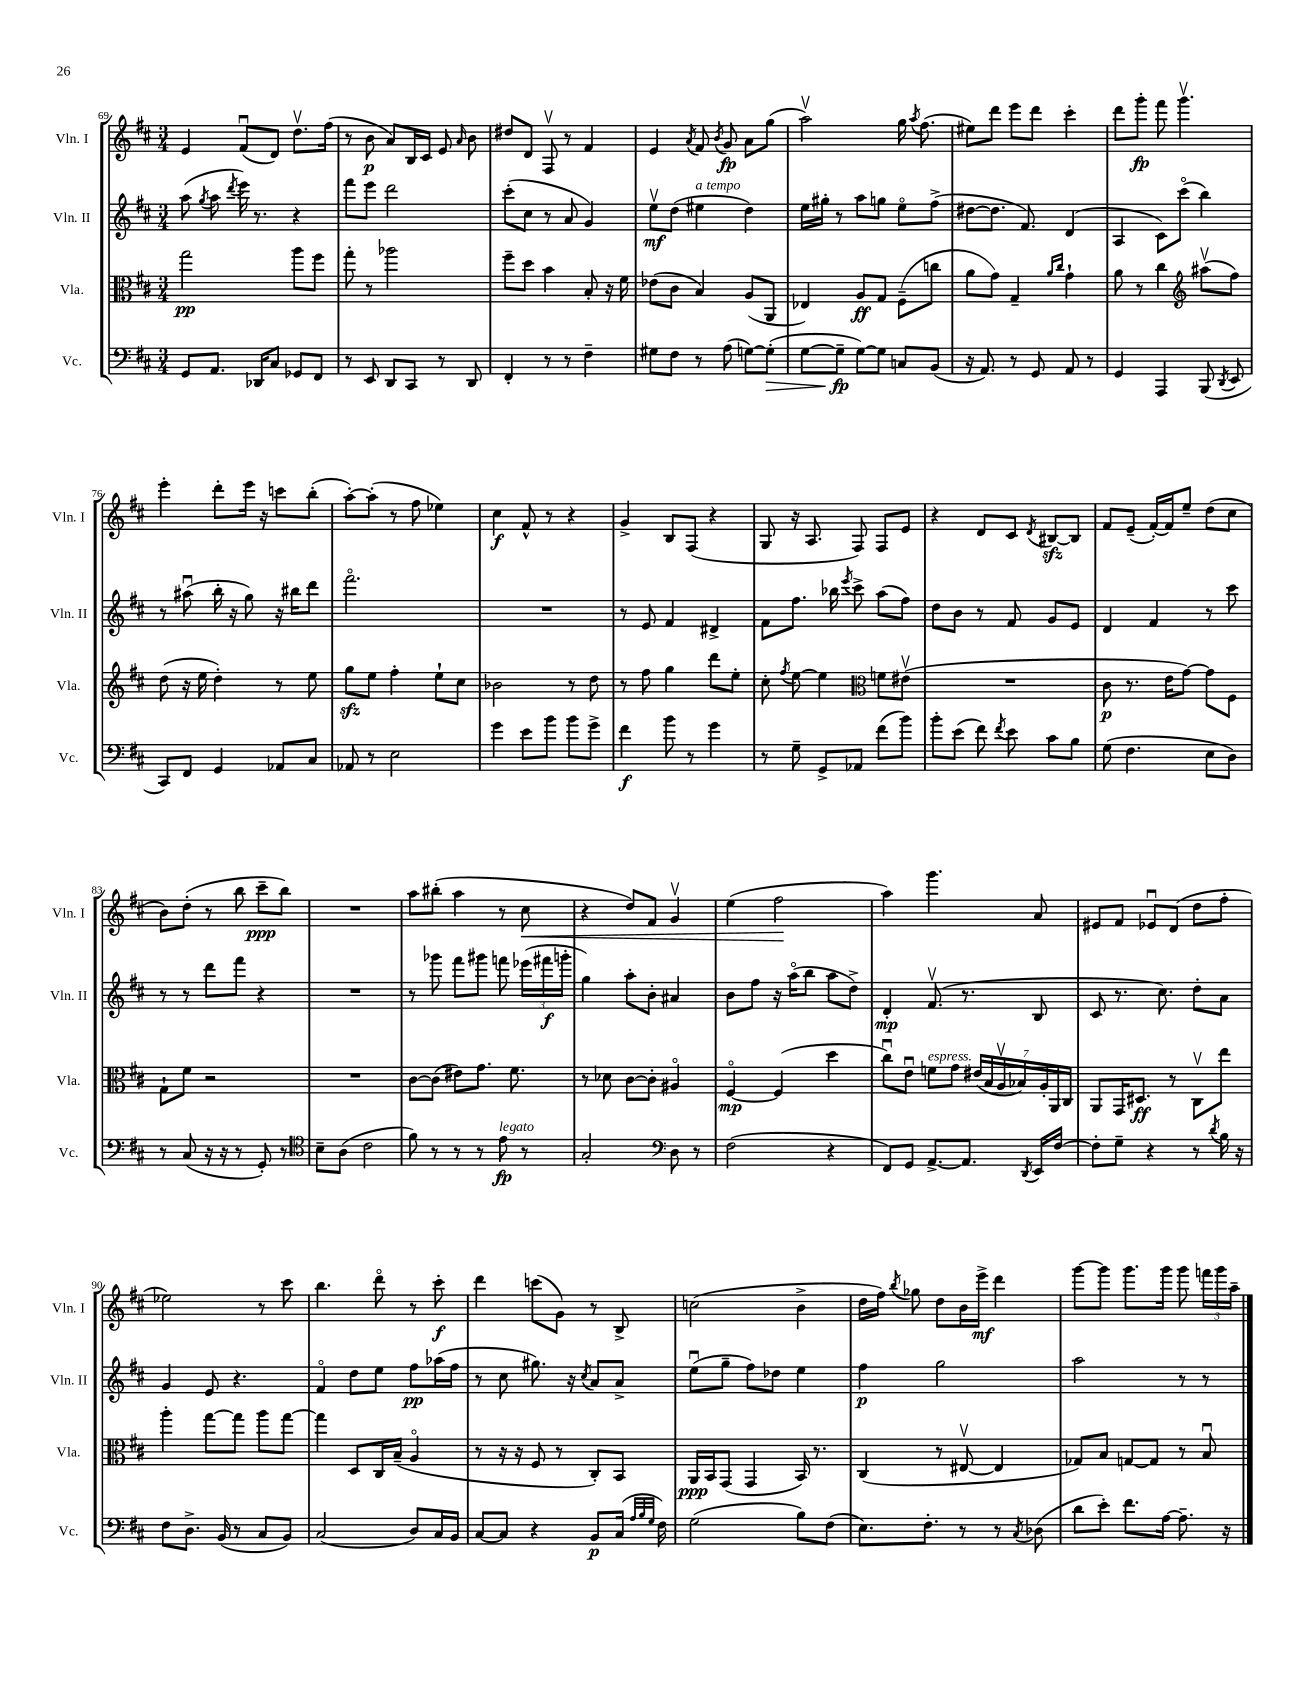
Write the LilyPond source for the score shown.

<<
\new StaffGroup <<
\new Staff = "s0" \with { instrumentName = "Vln. I" shortInstrumentName = "Vln. I" } {
    \clef treble \key d \major \numericTimeSignature \time 3/4
    \autoBeamOff e'4 fis'8[\downbow( d'8]) d''8.[\upbow fis''16]( |
    r8 b'8\p a'8[) b16 cis'16] e'8 \grace { a'16 } b'8 |
    dis''8[ d'8] fis8\upbow r8 fis'4 |
    e'4 \acciaccatura { a'8 } fis'8 \acciaccatura { b'8 } g'8\fp a'8[ g''8]( |
    a''2\upbow) g''16 \acciaccatura { a''8 } fis''8.( |
    eis''8[) d'''8] e'''8[ d'''8] cis'''4-. |
    d'''8[ g'''8]-.\fp fis'''8 g'''4.\upbow |
    e'''4-. d'''8[-. e'''16] r16 c'''8[ b''8]-.( |
    a''8[~-.) a''8]-.( r8 fis''8 ees''4) |
    cis''4\f fis'8-^ r8 r4 |
    g'4-> b8[ fis8]( r4 |
    g8 r16 a8. fis8) fis8[ e'8] |
    r4 d'8[ cis'8] \acciaccatura { d'8 } bis8[~\sfz bis8] |
    fis'8[ e'8]--( fis'16[~-.) fis'16 e''8]-- d''8[( cis''8] |
    b'8[) d''8]-.( r8 b''8 cis'''8[--\ppp b''8]) |
    R2. |
    a''8[ bis''8]-.( a''4 r8 cis''8\< |
    r4 d''8[) fis'8] g'4\upbow |
    e''4( fis''2\! |
    a''4) g'''4. a'8 |
    eis'8[ fis'8] ees'8[\downbow d'8]( d''8[ fis''8]-. |
    ees''2) r8 cis'''8 |
    b''4. d'''8\flageolet r8 cis'''8-.\f |
    d'''4 c'''8[( g'8]) r8 b8-> |
    c''2( b'4-> |
    d''16[ fis''16]) \acciaccatura { b''8 } ges''8 d''8[ b'16 e'''16]->\mf d'''4 |
    g'''8[~ g'''8] g'''8.[ g'''16] g'''8 \tuplet 3/2 { f'''16[ g'''16 a''16]-- } \bar "|." |
}
\new Staff = "s1" \with { instrumentName = "Vln. II" shortInstrumentName = "Vln. II" } {
    \clef treble \key d \major \numericTimeSignature \time 3/4
    \autoBeamOff a''8( \acciaccatura { g''8 } a''8 \acciaccatura { d'''8 } e'''16) r8. r4 |
    fis'''8[ e'''8] d'''2 |
    cis'''8[-.( cis''8] r8 a'8 g'4) |
    e''8[\upbow\mf d''8]( eis''4^\markup { \italic "a tempo" } d''4) |
    e''16[ gis''16]-. r8 a''8[ g''8] e''8[\flageolet fis''8]->( |
    dis''8[~ dis''8.] fis'8.) d'4( |
    a4 cis'8[) cis'''8]\flageolet( b''4) |
    r8 ais''8\downbow( b''16-. r16 g''8) r16 bis''16[ d'''8] |
    fis'''2.\flageolet |
    R2. |
    r8 e'8 fis'4 dis'4-> |
    fis'8[ fis''8.] bes''16 \acciaccatura { e'''8 } cis'''8-> a''8[( fis''8]) |
    d''8[ b'8] r8 fis'8 g'8[ e'8] |
    d'4 fis'4 r8 cis'''8 |
    r8 r8 d'''8[ fis'''8] r4 |
    R2. |
    r8 ges'''8 fis'''8[ gis'''8] f'''8 \tuplet 3/2 { ees'''16[( fis'''16\f g'''16]-. } |
    g''4) a''8[-. b'8]-. ais'4 |
    b'8[ fis''8] r16 a''16[\flageolet( b''8] a''8[ d''8]->) |
    d'4-.\mp fis'8.\upbow( r8. b8 |
    cis'8 r8. cis''8.) d''8[-. a'8] |
    g'4 e'8 r4. |
    fis'4\flageolet d''8[ e''8] fis''8[\pp aes''16( fis''16] |
    r8 cis''8 gis''8.) r16 \acciaccatura { cis''8 } a'8[ a'8]-> |
    e''8[\downbow( g''8]-- fis''8[) des''8] e''4 |
    fis''4\p g''2 |
    a''2 r8 r8 \bar "|." |
}
\new Staff = "s2" \with { instrumentName = "Vla." shortInstrumentName = "Vla." } {
    \clef alto \key d \major \numericTimeSignature \time 3/4
    \autoBeamOff g''2\pp a''8[ fis''8] |
    g''8-. r8 aes''2 |
    fis''8[-- d''8] b'4 b8-. r16 fis'16 |
    ees'8[( cis'8] b4) a8[( a,8] |
    ees4) a8[\ff g8] fis8[--( c''8] |
    a'8[ g'8]) g4-- \grace { a'16[ cis''16] } g'4-! |
    a'8 r8 cis''4 \clef treble ais''8[\upbow( fis''8]) |
    d''8( r16 e''16 d''4-.) r8 e''8 |
    g''8[\sfz e''8] fis''4-. e''8[-! cis''8] |
    bes'2 r8 d''8 |
    r8 fis''8 g''4 d'''8[ e''8]-. |
    cis''8-. \acciaccatura { fis''8 } e''8~ e''4 \clef alto f'8[ eis'8]\upbow( |
    R2. |
    cis'8\p r8. e'16[ g'8]~) g'8[ fis8] |
    g8[-! fis'8] r2 |
    R2. |
    cis'8[~ cis'8]( eis'8[) g'8.] fis'8. |
    r8 des'8 cis'8[~ cis'8]-. ais4\flageolet |
    fis4~\flageolet\mp fis4( d''4 |
    cis''8[\downbow) e'8]\downbow f'8[^\markup { \italic "espress." } g'8] \tuplet 7/4 { eis'16[( b16 a16\upbow bes16) a16-. a,16 cis16] } |
    a,8[ g,16 dis8.]\ff r8 cis8[\upbow e''8] |
    a''4-. g''8[~ g''8] a''8[ g''8]~ |
    g''4 d8[ cis16 b16]--( a4\flageolet |
    r8 r16 r16 fis8 r8 cis8[-.) b,8] |
    a,16[\ppp b,16 g,8]( g,4 b,16) r8. |
    cis4( r8 eis8~\upbow eis4 |
    ges8[) b8] g8[~ g8] r8 b8\downbow \bar "|." |
}
\new Staff = "s3" \with { instrumentName = "Vc." shortInstrumentName = "Vc." } {
    \clef bass \key d \major \numericTimeSignature \time 3/4
    \autoBeamOff g,8[ a,8.] des,16[ cis8] ges,8[ fis,8] |
    r8 e,8 d,8[ cis,8] r8 d,8 |
    fis,4-. r8 r8 fis4-- |
    gis8[ fis8] r8 a8( g8[~) g8]-.\>( |
    g8[~ g8]--\fp\! g8[~) g8] c8[ b,8]( |
    r16 a,8.) r8 g,8 a,8 r8 |
    g,4 a,,4 b,,8( \acciaccatura { d,8 } e,8 |
    cis,8[) fis,8] g,4 aes,8[ cis8] |
    aes,8 r8 e2 |
    g'4 e'8[ b'8] b'8[ g'8]-> |
    fis'4\f b'8 r8 g'4 |
    r8 g8-- g,8[-> aes,8] fis'8[( b'8]) |
    b'8[-. e'8]( fis'8) \acciaccatura { fis'8 } e'8 cis'8[ b8] |
    g8( fis4. e8[ d8]) |
    r8 cis8( r16 r16 r8 g,8-.) r8 |
    \clef tenor b8[-- a8]( cis'2 |
    fis'8) r8 r8 r8 e'8\fp^\markup { \italic "legato" } r8 |
    g2-. \clef bass d8 r8 |
    fis2( r4 |
    fis,8[) g,8] a,8.[~-> a,8.] \acciaccatura { d,8 } e,16[ fis16]~ |
    fis8[-. g8]-- r4 r8 \acciaccatura { d'8 } b16 r16 |
    fis8[ d8.]-> b,16( r8 cis8[ b,8]) |
    cis2( d8[) cis16 b,16] |
    cis8[~ cis8] r4 b,8[\p cis16]( \grace { a32[ b32 g32] } fis16) |
    g2( b8[) fis8]( |
    e8.[) fis8.]-. r8 r8 \acciaccatura { cis8 } des8( |
    d'8[ e'8]-.) fis'8.[ a16]~ a8.-- r16 \bar "|." |
}
>>
>>
\layout { \context { \Score currentBarNumber = #69 } }
